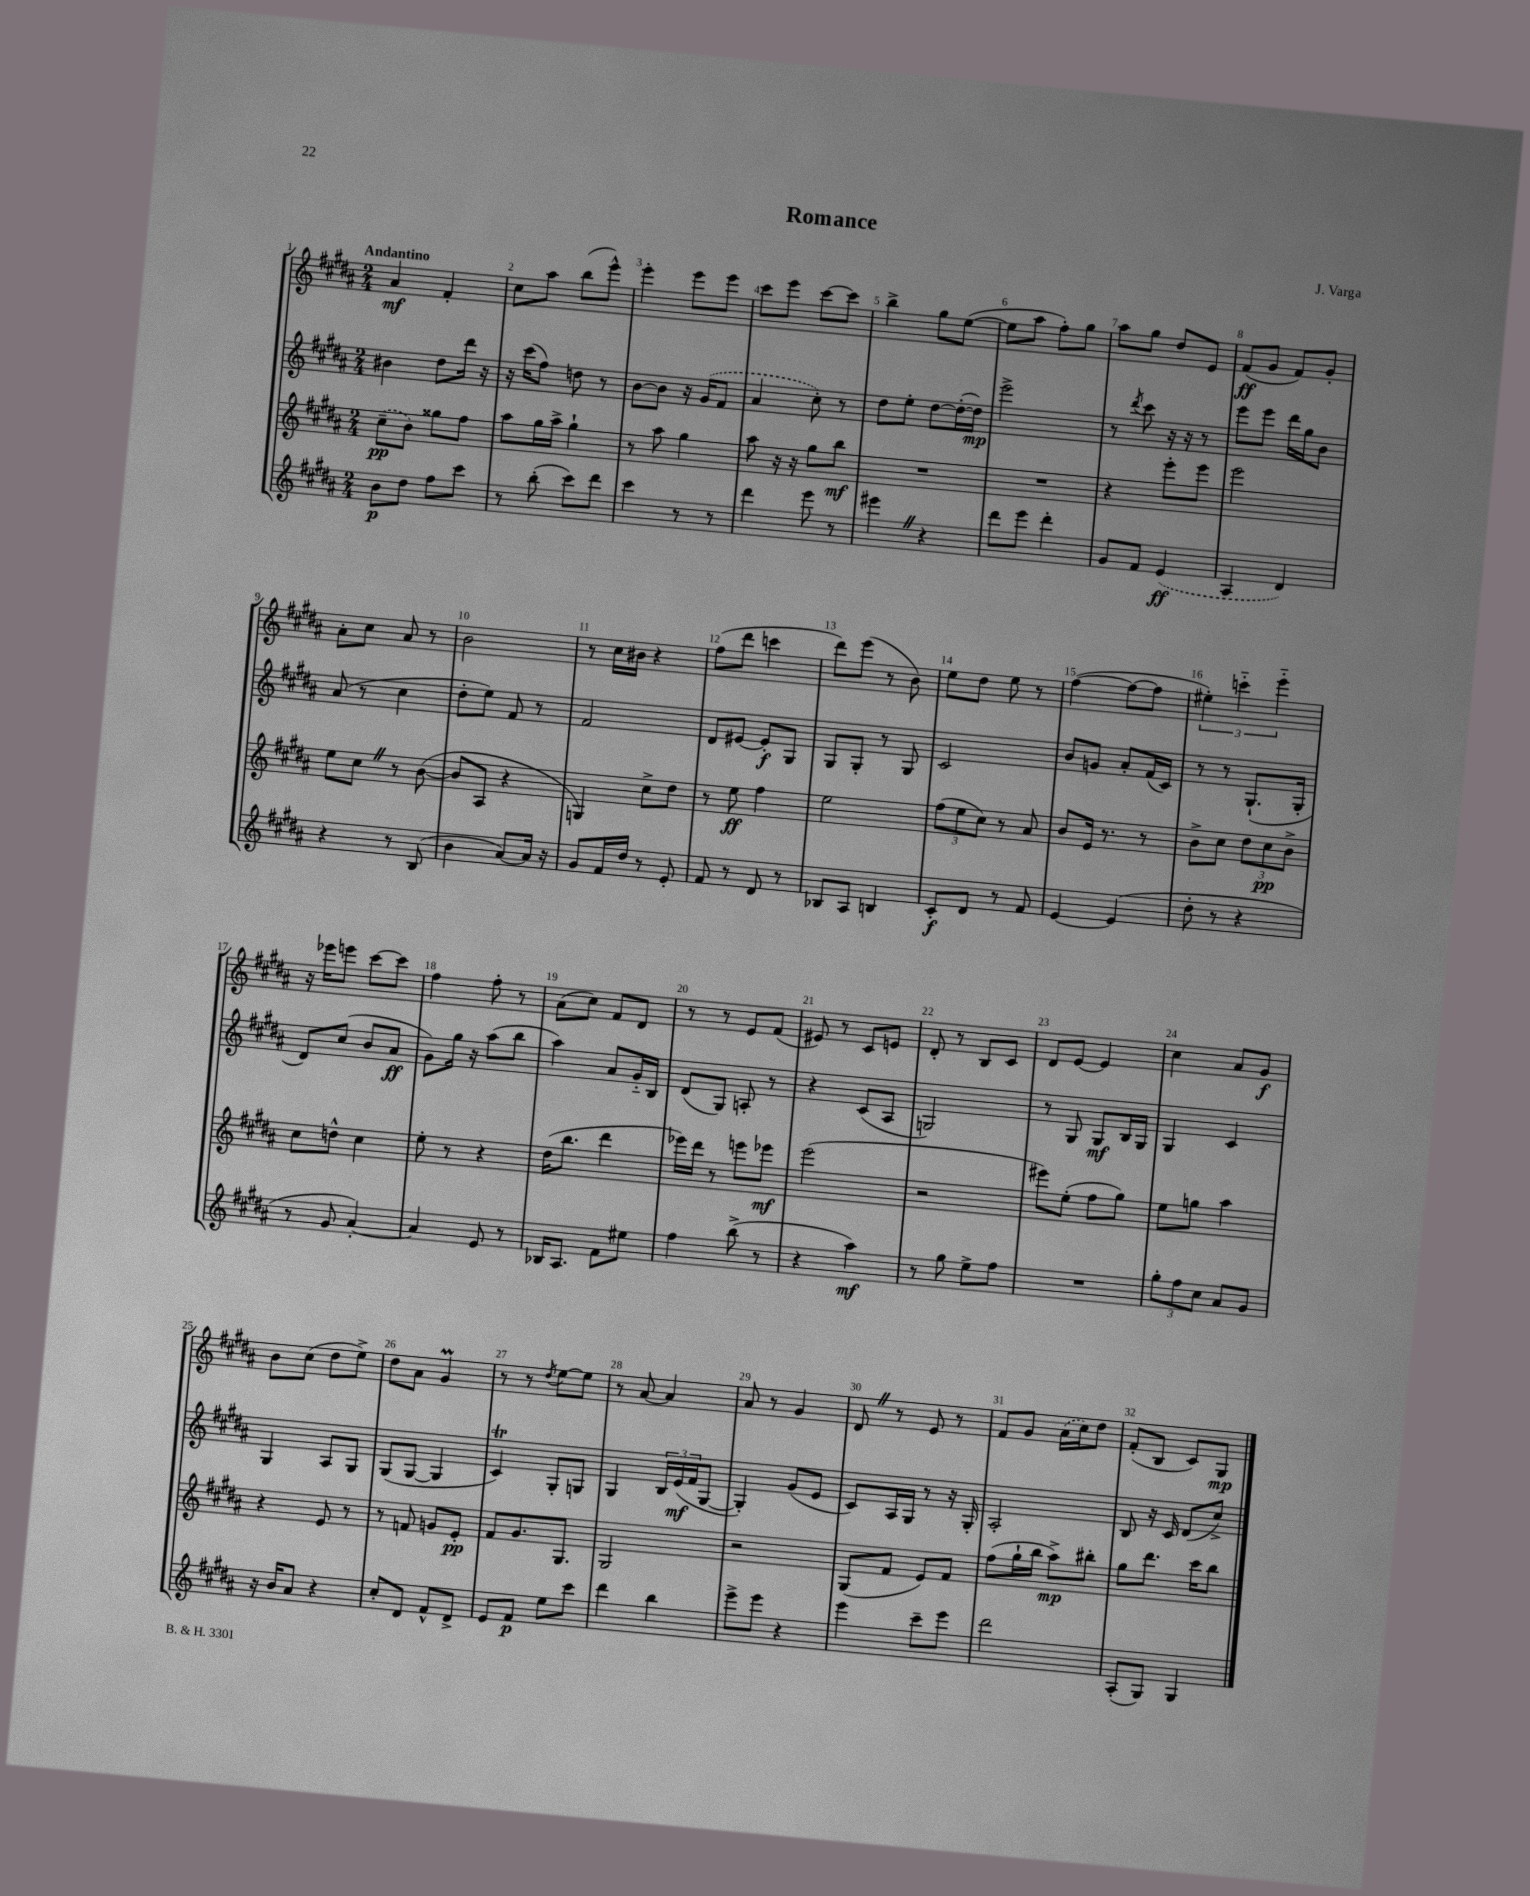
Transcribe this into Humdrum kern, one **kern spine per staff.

**kern	**kern	**kern	**kern
*staff4	*staff3	*staff2	*staff1
*clefG2	*clefG2	*clefG2	*clefG2
*k[f#c#g#d#a#]	*k[f#c#g#d#a#]	*k[f#c#g#d#a#]	*k[f#c#g#d#a#]
*M2/4	*M2/4	*M2/4	*M2/4
8b\L	(8cc#~\L	4b#\	4a#/
8dd#\J	8b\J)	.	.
8ff#\L	8gg##\L	8dd#\L	4f#'/
8ccc#\J	8ff#\J	16ddd#\Jk	.
.	.	16r	.
=	=	=	=
8r	8aa#\L	16r	8cc#\L
.	.	(16ccc#\LK	.
(8bb'\	16gg#\L	8ff#\J)	8aa#\J
.	16aa#^\JJ	.	.
8ccc#\L)	4gg#`\	8dd\	(8bb\L
8ddd#\J	.	8r	8eee^^\J)
=	=	=	=
4ccc#\	8r	[8b\L	4eee'\
.	8aa#\	8b\]J	.
8r	4gg#\	16r	8eee\L
.	.	(16g#/LK	.
8r	.	8f#/J	8eee\J
=	=	=	=
4ddd#\	8aa#\	4a#/	8ccc#\L
.	16r	.	8eee\J
.	16r	.	.
8eee\	8gg#\L	8cc#'\)	[8ccc#\L
8r	8bb\J	8r	8ccc#\]J
=	=	=	=
4eee#\	2r	8dd#\L	4bb^\
.	.	8ee'\J	.
4r	.	[8dd#\L	8gg#\L
.	.	(16dd#'\_L	([8ee\J
.	.	16dd#\]JJ)	.
=	=	=	=
8ddd#\L	2r	2eee^\	8ee\]L
8eee\J	.	.	8aa#\J
4ddd#'\	.	.	8ff#'\L)
.	.	.	8gg#\J
=	=	=	=
8g#/L	4r	8r	8aa#\L
.	.	8qddd#/	.
8f#/J	.	8ccc#\	8gg#\J
(4e/	8eee'\L	16r	8dd#/L
.	.	16r	.
.	8eee\J	8r	8e/J
=	=	=	=
4A#/	2eee\	8eee\L	(8f#/L
.	.	8eee\J	8g#/J
4d#/)	.	16ddd#\LL	8f#/L)
.	.	16gg#\J	.
.	.	8b\J	8g#'/J
=	=	=	=
4r	8ee\L	(8a#/	8a#'\L
.	8cc#\J	8r	8cc#\J
8r	8r	4cc#\	8a#/
(8B/	([8b\	.	8r
=	=	=	=
4b\	8b/]L	8dd#'\L	2b\
.	8A#/J	8ee\J)	.
[8a#/L)	4r	8f#/	.
16a#/]Jk	.	8r	.
16r	.	.	.
=	=	=	=
8g#/L	4G/)	2f#/	8r
16f#/L	.	.	16cc#\LL
16dd#/JJ	.	.	16b#\JJ
8r	8cc#^\L	.	4r
8e'/	8dd#\J	.	.
=	=	=	=
8f#/	8r	8d#/L	(8ff#\L
8r	8ee\	[8e#/J	8ddd#\J
8d#/	4ff#\	8e#'/]L	4ccc\
8r	.	8G#/J	.
=	=	=	=
8B-/L	2ee\	8G#/L	8ddd#\L)
8A#/J	.	8G#'/J	(8eee\J
4B/	.	8r	8r
.	.	8G#/	8b\)
=	=	=	=
8c#'/L	(12ff#\L	2c#/	8ee\L
.	12ee\	.	.
8d#/J	.	.	8dd#\J
.	12cc#\J)	.	.
8r	8r	.	8ee\
8f#/	8a#/	.	8r
=	=	=	=
[4e/	8b/L	8b/L	([4ff#\
.	16e/Jk	8g/J	.
.	8.r	.	.
(4e/]	.	8a#'/L	8ff#\_L
.	8r	(16f#/L	8ff#\]J
.	.	16c#/JJ)	.
=	=	=	=
8dd#'\	8b^\L	8r	6ee#'\)
8r	8cc#\J	8r	.
.	.	.	6ccc'~\
4r	12dd#\L	(8.G#`/L	.
.	12cc#\	.	6eee'~\
.	12b^\J	.	.
.	.	16G#'/Jk	.
=	=	=	=
8r	8cc#\L	8d#/L)	16r
.	.	.	16eee-\LK
8g#/	8dd^^\J	(8cc#/J	8eee\J
[4a#'/)	4cc#\	8b/L	[8ccc#\L
.	.	8a#/J	8ccc#\]J
=	=	=	=
4a#/]	8ee'\	8g#\L)	4ff#\
.	8r	16gg#\Jk	.
.	.	16r	.
8e/	4r	(8aa#\L	8ff#'\
8r	.	8bb\J	8r
=	=	=	=
16B-/LK	(16dd#\LK	4aa#\)	(8a#\L
8.A#/J	8.bb\J	.	.
.	.	.	8cc#\J)
8f#\L	4ddd#\	8a#/L	8f#/L
8ee#\J	.	16g#'~/L	8d#/J
.	.	16B/JJ	.
=	=	=	=
4ff#\	16eee-\LL)	(8d#/L	8r
.	16ddd#\JJ	.	.
.	8r	8G#/J)	8r
(8bb^\	8eee\L	8A'/	8e/L
8r	8eee-\J	8r	(8f#/J
=	=	=	=
4r	(2eee\	4r	8e#/)
.	.	.	8r
4aa#\)	.	(8c#/L	8c#/L
.	.	8A#/J	8e/J
=	=	=	=
8r	2r	2G/)	8d#'/
8gg#\	.	.	8r
8ee^\L	.	.	8B/L
8ff#\J	.	.	8c#/J
=	=	=	=
2r	8eee#\L)	8r	8d#/L
.	(8ee'\J	8G#/	[8e/J
.	8ff#\L	8G#/L	4e/]
.	8gg#\J)	16B/L	.
.	.	16G#/JJ	.
=	=	=	=
12gg#'\L	8ee\L	4G#/	4cc#\
12ff#\	.	.	.
.	8gg\J	.	.
12cc#\J	.	.	.
8a#/L	4aa#\	4c#/	8a#/L
8g#/J	.	.	8g#/J
=	=	=	=
16r	4r	4G#/	8b\L
16b/LK	.	.	.
8a#/J	.	.	(8cc#\J
4r	8e/	8A#/L	8dd#\L
.	8r	8G#/J	8ee^\J)
=	=	=	=
8cc#'/L	8r	(8G#/L	8dd#\L
8d#/J	8f/	[8G#/J	8a#\J
8f#^^/L	8g/L	4G#/]	4g#/
8d#^/J	8e'/J	.	.
=	=	=	=
8e/L	8f#/L	4c#/)	8r
8f#/J	8.g#/	.	8r
.	.	.	8qdd#/
8ee\L	.	8G#'/L	[8ee\L
.	8.G#/J	.	.
8ccc#\J	.	8G/J	8ee\]J
=	=	=	=
4ddd#\	2G#/	4G#/	8r
.	.	.	[8a#/
4bb\	.	24B/LL	4a#/]
.	.	(24e/	.
.	.	24f#/J	.
.	.	[8G#/J	.
=	=	=	=
8eee^\L	2r	4G#'/])	8a#/
8eee\J	.	.	8r
4r	.	(8g#/L	4g#/
.	.	8e/J	.
=	=	=	=
4eee\	(8G#/L	8c#/L)	8d#/
.	8f#/J	16A#/L	8r
.	.	16G#/JJ	.
8ccc#~\L	8e/L)	8r	8e/
8eee\J	8f#/J	16r	8r
.	.	16G#'/	.
=	=	=	=
2ddd#\	(8ff#\L	2A#'/	8f#/L
.	16gg#`\L	.	8g#/J
.	16bb\JJ	.	.
.	8aa#^\L)	.	(16a#\LL
.	.	.	16cc#\J)
.	8bb#'\J	.	8dd#\J
=	=	=	=
(8A#'/L	8gg#\L	8B/	(8f#'/L
8G#/J)	8.ddd#\J	16r	8B/J
.	.	16c#/	.
4G#/	.	(8d#/L	8c#/L)
.	16ccc#\LK	.	.
.	8bb\J	8cc#^/J)	8G#/J
==	==	==	==
*-	*-	*-	*-
